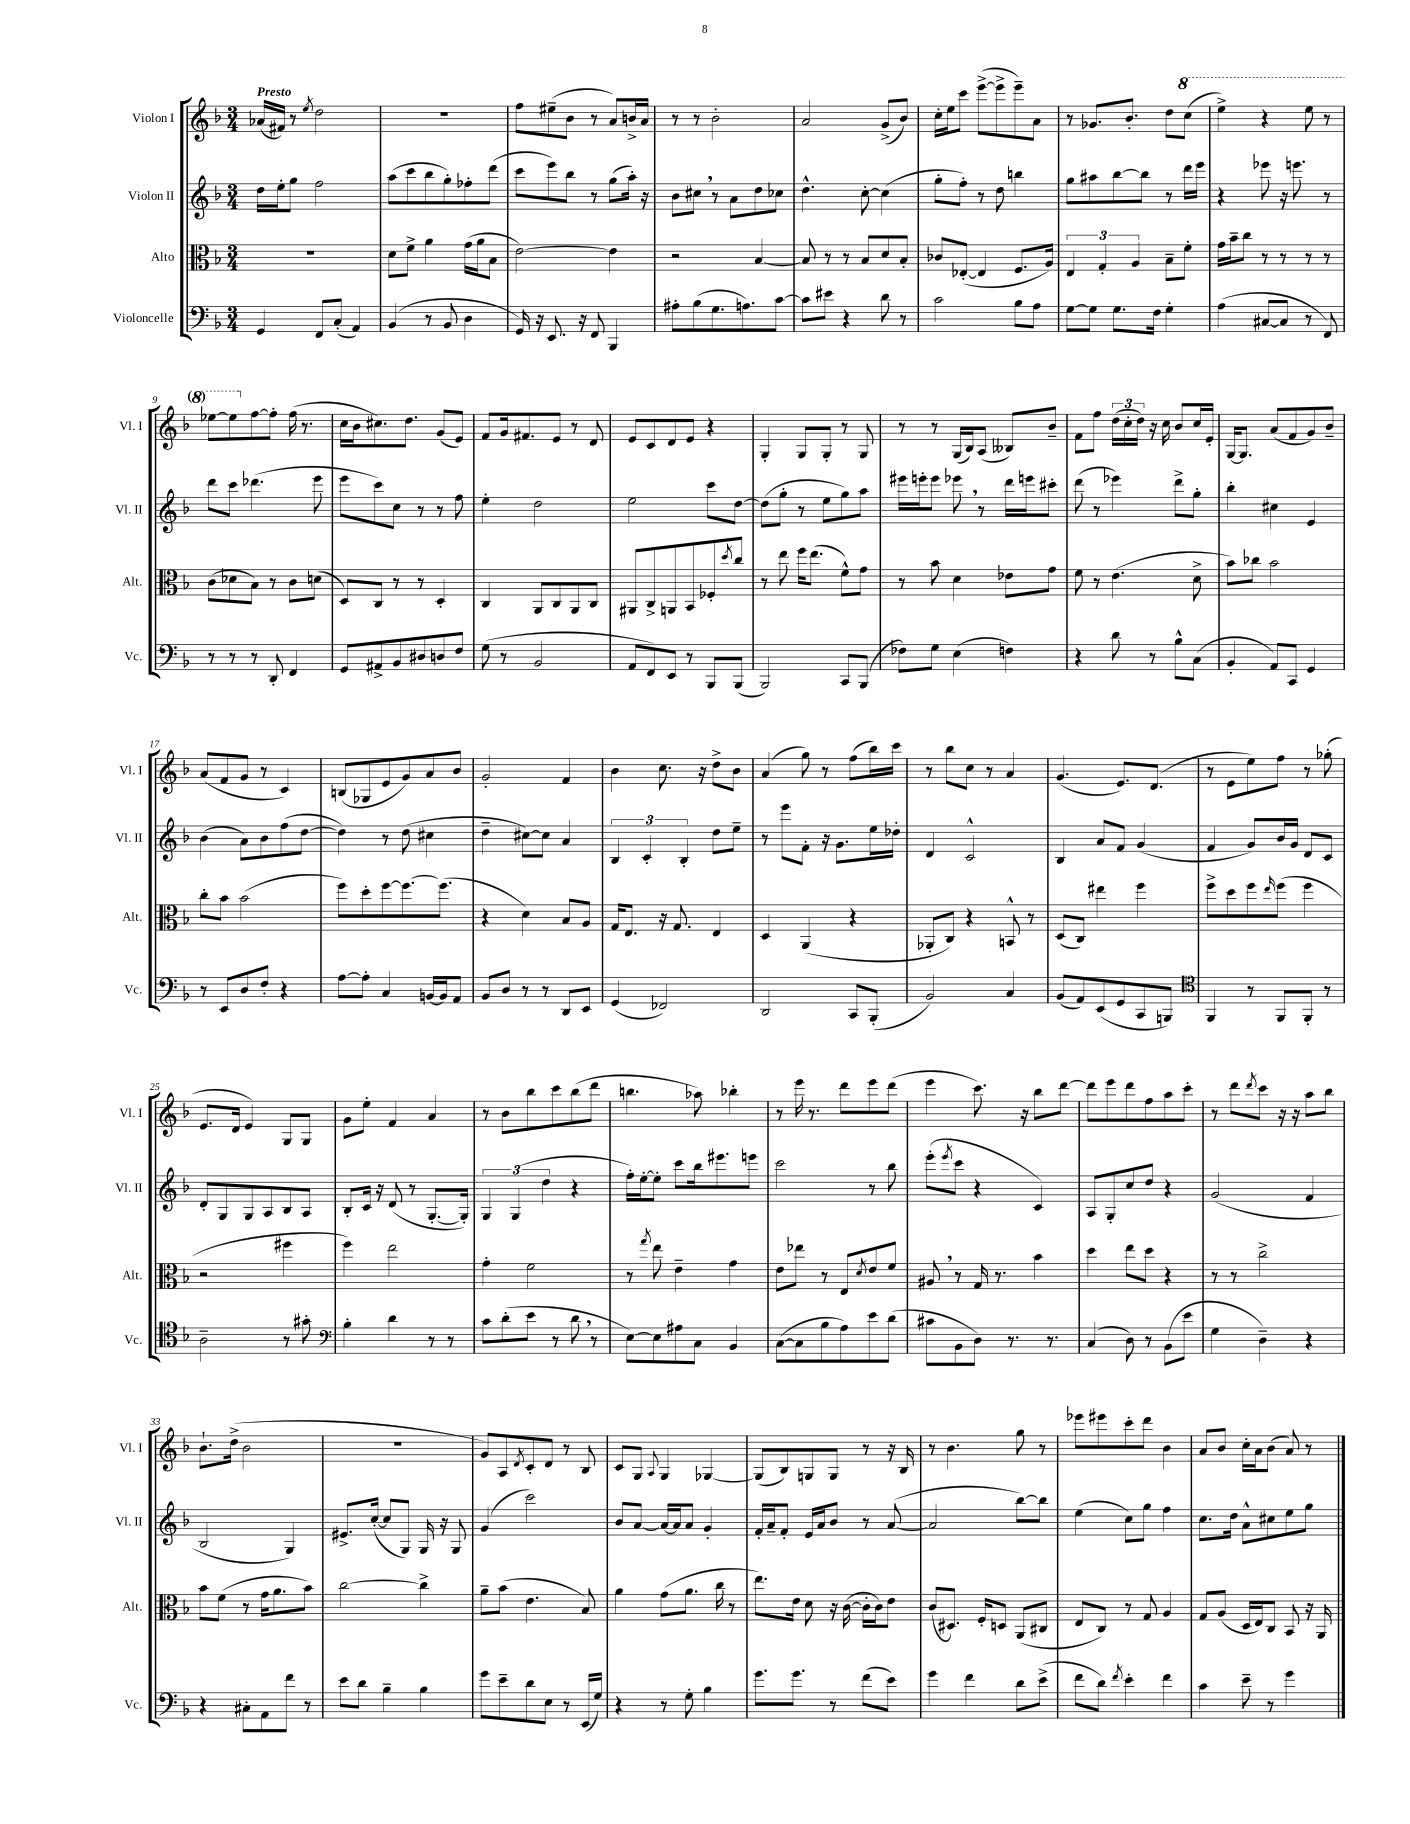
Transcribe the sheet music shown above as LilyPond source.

<<
\new StaffGroup <<
\new Staff = "s0" \with { instrumentName = "Violon I" shortInstrumentName = "Vl. I" } {
    \clef treble \key f \major \numericTimeSignature \time 3/4 \tempo "Presto"
    aes'16( fis'16) r8 \acciaccatura { e''8 } d''2 |
    R2. |
    f''8 eis''8--( bes'8 r8 a'8) b'16-> a'16 |
    r8 r8 bes'2-. |
    a'2 g'8->( bes'8) |
    c''16-. e''16 c'''8 e'''8~->( e'''8-> e'''8--) a'8 |
    r8 ges'8. bes'8.-. d''8 \ottava #1 c'''8( |
    e'''4->) r4 e'''8 r8 |
    ees'''8~ ees'''8 \ottava #0 f''8~ f''8-. f''16( r8. |
    c''16 bes'16 cis''8.) d''8. g'8( e'8) |
    f'8 g'16 fis'8. e'8 r8 d'8 |
    e'8 c'8 d'8 e'8 r4 |
    g4-. g8 g8-. r8 g8 |
    r8 r8 g16( bes16) a8( beses8) bes'8-- |
    f'8 f''8 \tuplet 3/2 { d''16( c''16-. d''16) } r16 c''16 bes'8 c''16 e'16-. |
    g16~ g8. a'8( f'8 g'8) bes'8-- |
    a'8( f'8 g'8 r8 c'4) |
    b8( ges8 e'8 g'8) a'8 bes'8 |
    g'2-. f'4 |
    bes'4 c''8. r16 d''8-> bes'8 |
    a'4( g''8) r8 f''8( bes''16) c'''16 |
    r8 bes''8 c''8 r8 a'4 |
    g'4.( e'8.) d'8.( |
    r8 e'8 e''8) f''8 r8 ges''8-.( |
    e'8. d'16 e'4) g8 g8 |
    g'8 e''8-. f'4 a'4 |
    r8 bes'8 bes''8 c'''8 bes''8( d'''8 |
    b''4. aes''8) bes''4-. |
    r8 e'''16 r8. d'''8 e'''8 d'''8( |
    e'''4 c'''8.) r16 bes''8 d'''8~ |
    d'''8 e'''8 d'''8 f''8 a''8 c'''8-. |
    r8 d'''8 \acciaccatura { d'''8 } c'''8 r16 r16 a''8 bes''8 |
    bes'8.-! d''16->( bes'2 |
    R2. |
    g'8) a8 \acciaccatura { d'8 } c'8-. d'8 r8 bes8 |
    c'8 g8 \appoggiatura { a8 } g4 ges4~ |
    ges8( bes8) g8 g8 r8 r16 bes16 |
    r8 bes'4. g''8 r8 |
    ees'''8 eis'''8 c'''8-. d'''8 bes'4 |
    a'8 bes'8 c''16-. a'16 bes'8( a'8) r8 \bar "|." |
}
\new Staff = "s1" \with { instrumentName = "Violon II" shortInstrumentName = "Vl. II" } {
    \clef treble \key f \major \numericTimeSignature \time 3/4
    d''16 e''16-. g''8 f''2 |
    a''8( c'''8 bes''8 g''8-.) fes''8-. d'''8( |
    c'''8 e'''8) bes''8 r8 g''8( a''16-.) r16 |
    bes'8 cis''8 \breathe r8 a'8 d''8 ces''8 |
    d''4.-^ c''8~-. c''4( |
    g''8-. f''8-.) r8 d''8 b''4 |
    g''8 ais''8 bes''8~ bes''8 r8 d'''16 e'''16 |
    r4 ees'''8 r16 e'''8. r8 |
    d'''8 c'''8 des'''4.( e'''8 |
    e'''8 c'''8) c''8 r8 r8 f''8 |
    e''4-. d''2 |
    e''2 c'''8 d''8~ |
    d''8( g''8-. r8 e''8 g''8) a''8 |
    eis'''16 e'''16-. e'''8 ees'''8 \breathe r8 d'''16 e'''16 cis'''8-. |
    d'''8( r8 ees'''4) d'''8-> g''8-. |
    bes''4-. cis''4 e'4 |
    bes'4( a'8) bes'8 f''8( d''8~ |
    d''4) r8 d''8( cis''4 |
    d''4-- cis''8~) cis''8 a'4 |
    \tuplet 3/2 { bes4 c'4-. bes4-. } d''8 e''8-- |
    r8 e'''8 f'8-. r16 g'8. e''16 des''16-. |
    d'4 c'2-^ |
    bes4 a'8 f'8 g'4( |
    f'4 g'8) bes'16 g'16 d'8 c'8 |
    d'8-. g8 g8 a8 bes8 a8 |
    bes8-. c'16 r16 d'8( r8 g8.~-. g16-.) |
    \tuplet 3/2 { g4 g4( d''4 } r4 |
    f''16-.) e''16~-. e''8-. c'''8 bes''16 eis'''8. e'''8 |
    c'''2 r8 bes''8 |
    e'''8-.( \acciaccatura { e'''8 } c'''8 r4 c'4) |
    a8 g8-. c''8 d''8 r4 |
    g'2( f'4 |
    bes2 g4) |
    eis'8.-> c''16~-.( c''8 g8) g16 r16 g8 |
    g'4( c'''2) |
    bes'8 a'8~ a'16~ a'16 a'8 g'4-. |
    f'16-. a'16-- f'8-. e'16 a'16 bes'8 r8 a'8~( |
    a'2 bes''8~) bes''8 |
    e''4( c''8) g''8 f''4 |
    c''8. d''16 a'8-^ cis''8 e''8 g''8 \bar "|." |
}
\new Staff = "s2" \with { instrumentName = "Alto" shortInstrumentName = "Alt." } {
    \clef alto \key f \major \numericTimeSignature \time 3/4
    R2. |
    d'8 f'8-> a'4 g'16( a'16 bes8 |
    e'2~) e'4 |
    r2 bes4~ |
    bes8 r8 r8 bes8 d'8 bes8-. |
    ces'8 ees8~-.( ees4 f8. a16) |
    \tuplet 3/2 { e4 g4-. a4 } bes8-- f'8-. |
    g'16 bes'16-- c''8 r8 r8 r8 r8 |
    c'8( des'8 bes8) r8 c'8 d'8( |
    d8) c8 r8 r8 d4-. |
    c4 a,8 c8 a,8 c8 |
    ais,8 c8-> a,8 bes,8 fes8-. \acciaccatura { d''8 } c''8 |
    r8 e''8 f''16 e''8.( f'8-^) g'8 |
    r8 bes'8 d'4 ees'8 g'8 |
    f'8 r8 e'4.( d'8-> |
    bes'8) ces''8 bes'2 |
    c''8-. bes'8 bes'2( |
    f''8) d''8-. f''8~ f''8.~ f''8.( |
    r4 d'4) bes8 a8 |
    g16 e8. r16 g8. e4 |
    d4 a,4( r4 |
    aes,8-. c8) r4 b,8-^ r8 |
    d8( c8) eis''4 f''4 |
    f''8-> d''8 f''8 \grace { e''16 } f''8( f''4 |
    r2 fis''4 |
    f''4) e''2 |
    g'4-. f'2 |
    r8 \acciaccatura { g''8 } e''8 e'4-- g'4 |
    e'8 ees''8 r8 e8 \acciaccatura { d'8 } e'8 f'8 |
    ais8 \breathe r8 g16 r8. bes'4 |
    d''4 e''8 d''8 r4 |
    r8 r8 c''2-> |
    bes'8 f'8( r8 g'16 a'8. bes'8) |
    c''2~ c''4-> |
    a'8-- bes'8( e'4. bes8) |
    a'4 g'8( a'8. c''16 r8 |
    e''8.) e'16 d'8 r16 c'16~( c'16-. c'16) e'8 |
    c'8( dis8.) f16-. d8 a,8( cis8 |
    e8 c8) r8 g8 a4 |
    g8 a8( d16 e16) c8 bes,8 r16 a,16 \bar "|." |
}
\new Staff = "s3" \with { instrumentName = "Violoncelle" shortInstrumentName = "Vc." } {
    \clef bass \key f \major \numericTimeSignature \time 3/4
    g,4 f,8 c8-.( a,4) |
    bes,4( r8 bes,8 d4 |
    g,16) r16 e,8. r16 f,8 bes,,4 |
    ais8-. bes8( g8. a8.) c'8~ |
    c'8 eis'8 r4 d'8 r8 |
    c'2 bes8 a8 |
    g8~ g8 g8. f16 g4-. |
    a4( cis8~ cis8 r8 f,8) |
    r8 r8 r8 d,8-. f,4 |
    g,8 ais,8-> bes,8 dis8 d8 f8 |
    g8( r8 bes,2 |
    a,8 f,8) e,8 r8 bes,,8 bes,,8( |
    bes,,2) c,8 bes,,8( |
    fes8) g8 e4( f4) |
    r4 d'8 r8 bes8-^ c8( |
    bes,4-. a,8) c,8 g,4 |
    r8 e,8 d8 f8-. r4 |
    a8~ a8-. c4 b,16~ b,16 a,8 |
    bes,8 d8 r8 r8 d,8 e,8 |
    g,4( fes,2) |
    d,2 c,8 bes,,8-.( |
    bes,2) c4 |
    bes,8( a,8) e,8( g,8 c,8 b,,8) |
    \clef tenor f,4 r8 f,8 f,8-. r8 |
    a2-- r8 gis'8-. |
    \clef bass bes4-. d'4 r8 r8 |
    c'8 d'8-.( e'8 r8 d'8 \breathe r8 |
    e8~) e8 ais8 c8 bes,4 |
    c8~( c8 bes8 a8) e'8 d'8( |
    cis'8 bes,8 d8) r8. r8. |
    c4( d8) r8 bes,8( e'8 |
    g4 d4--) r4 |
    r4 cis8-. a,8 f'8 r8 |
    e'8 d'8 bes4-- bes4 |
    g'8 e'8-- d'8 e8 r8 e,16( g16) |
    r4 r8 g8-. bes4 |
    g'8. g'8. r8 f'8( e'8) |
    g'4 f'4 d'8 e'8->( |
    f'8 d'8) \acciaccatura { f'8 } e'4-. f'4 |
    c'4 e'8-- r8 g'4 \bar "|." |
}
>>
>>
